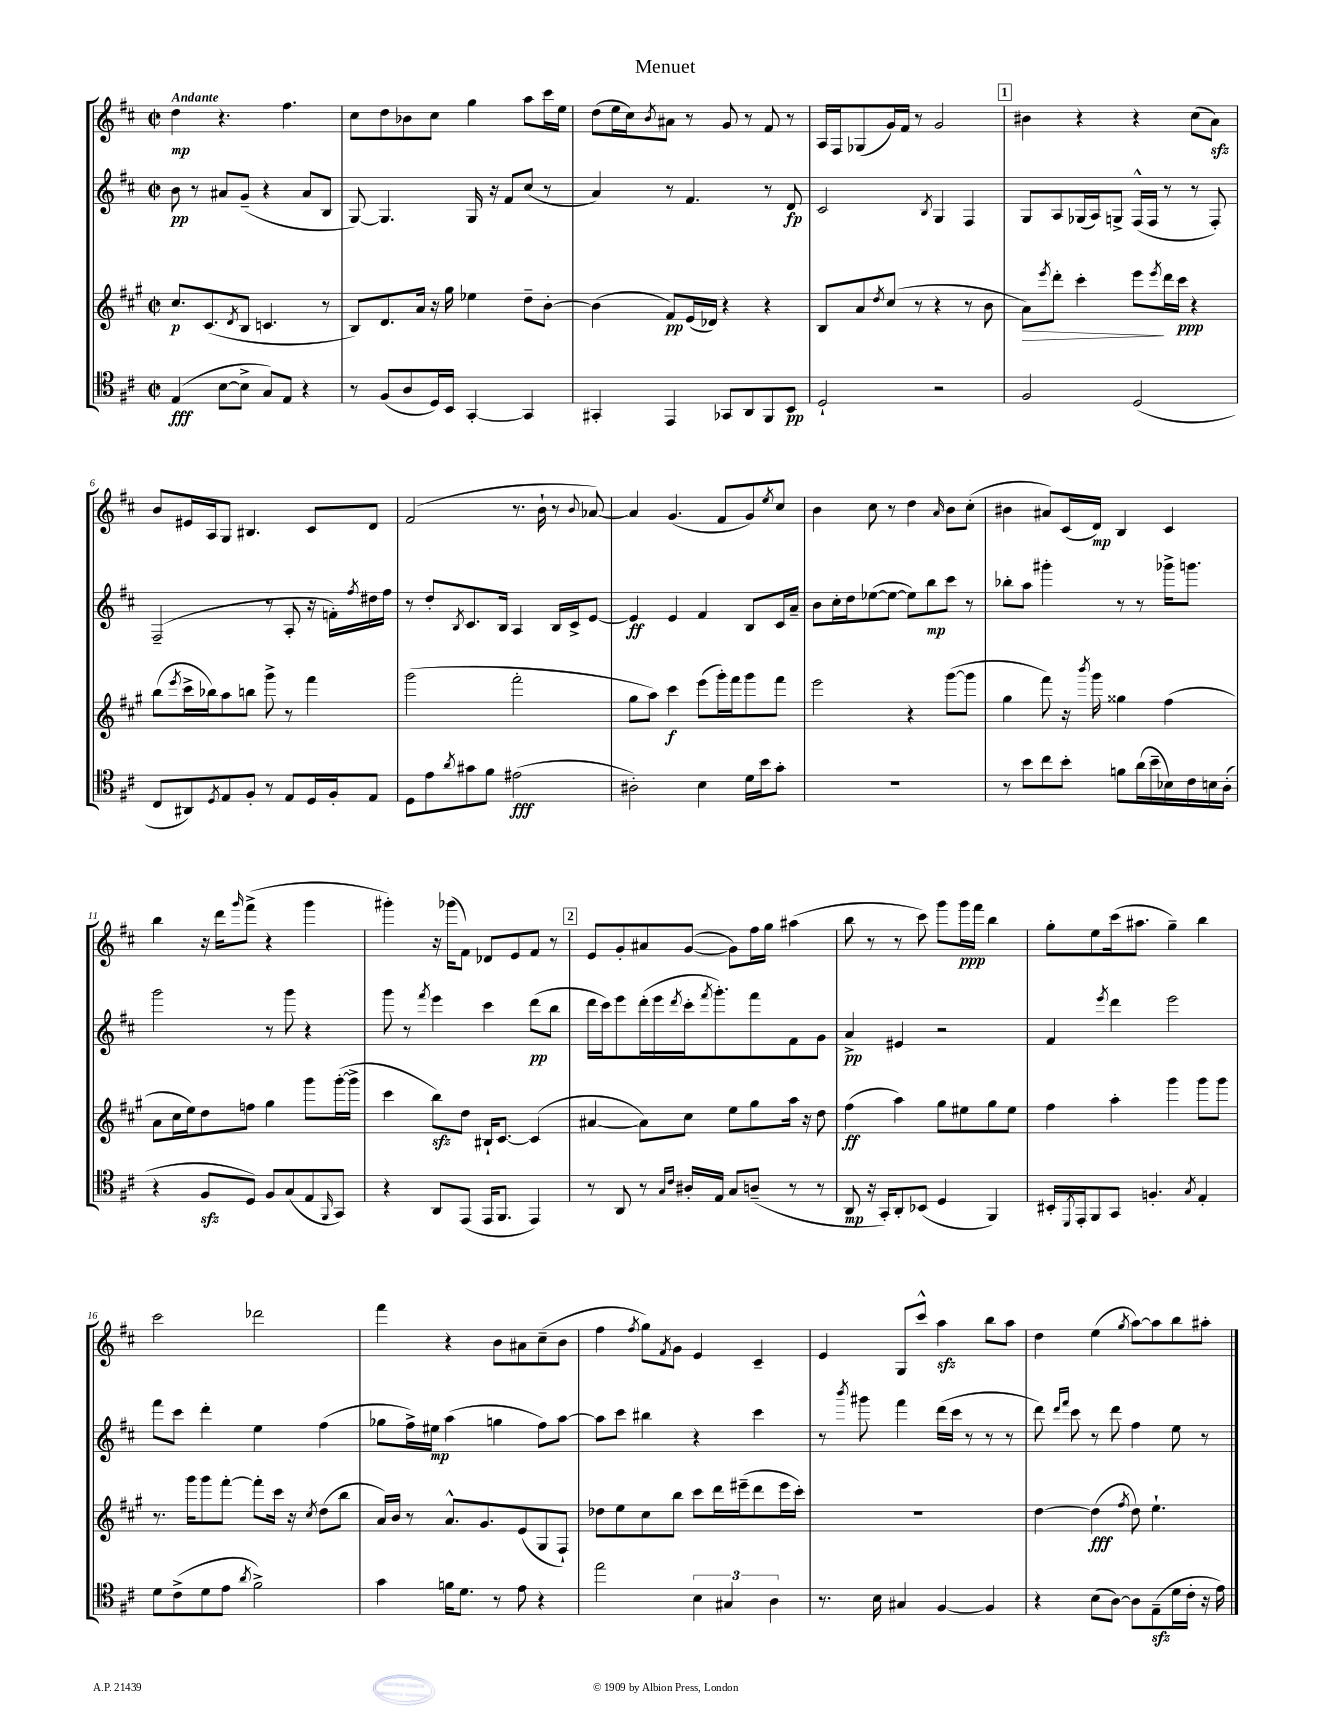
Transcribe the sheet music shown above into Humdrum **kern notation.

**kern	**kern	**kern	**kern
*staff4	*staff3	*staff2	*staff1
*clefC4	*clefG2	*clefG2	*clefG2
*k[f#c#]	*k[f#c#g#]	*k[f#c#]	*k[f#c#]
*M2/2	*M2/2	*M2/2	*M2/2
*met(c|)	*met(c|)	*met(c|)	*met(c|)
(4E	8.cc#	8b	4dd
.	.	8r	.
.	(8.c#	.	.
[8B	.	8a#	4.r
.	8qd	.	.
8B^]	8B	(8g~	.
8G)	4.c	4r	.
8E	.	.	4.ff#
4r	.	8a#	.
.	8r	8B	.
=	=	=	=
8r	8B)	[8G)	8cc#
(8F#	8.d	4.G]	8dd
8A	.	.	8b-
.	16a	.	.
16D)	16r	.	8cc#
16BB	16gg#	.	.
[4GG'	4ee-	16G	4gg
.	.	16r	.
.	.	8f#	.
4GG]	8dd~	(8cc#	8aa
.	[8b'	8r	16ccc#
.	.	.	16ee
=	=	=	=
4GG#'	(4b]	4a)	(8dd
.	.	.	16ee
.	.	.	16cc#)
.	.	.	8qb
4EE	8f#)	8r	8a#
.	(16e	4.f#	8r
.	16d-)	.	.
8GG-	4r	.	8g
8AA	.	.	8r
8FF#	4r	8r	8f#
8BB	.	8d	8r
=	=	=	=
2D`	8B	2c#	16A
.	.	.	16F#
.	8a	.	(8G-
.	8qdd	.	.
.	(8cc#	.	16g)
.	.	.	16f#
.	8r	.	8r
.	.	8qB	.
2r	4r	4G	2g
.	8r	4F#	.
.	8b	.	.
=	=	=	=
2F#	8a)	8G	4b#
.	8qeee	.	.
.	8ddd'	8A	.
.	4ccc#'	(16G-	4r
.	.	16A)	.
.	.	8G^	.
(2D	8eee	(16F#^^	4r
.	.	16F#	.
.	8qeee	.	.
.	16ddd	8r	.
.	16ccc#	.	.
.	4r	8r	(8cc#
.	.	8F#')	8a)
=	=	=	=
8C#	(8bb	(2F#~	8b
.	8qeee	.	.
8AA#)	16ccc#^	.	16e#
.	16bb-)	.	16A
8qD	.	.	.
8E	8aa	.	8G
8F#'	8bb	.	4.B#
8r	8ggg#^	8r	.
8E	8r	8A'	.
16D	4fff#	16r	8c#
16F#'	.	16f')	.
.	.	8qff#	.
8E	.	16dd#	8d
.	.	16ff#	.
=	=	=	=
8D	(2ggg#	8r	(2f#
8e	.	8dd'	.
8qa	.	8qB	.
8g#	.	8.c#	.
8f#	.	.	.
.	.	16B	.
(2e#	2fff#'	4A	8.r
.	.	.	16b`
.	.	16B	8r
.	.	16c#^	.
.	.	.	8qqb
.	.	[8e	[8a-)
=	=	=	=
2A#')	8gg#	4e]	4a-]
.	8aa)	.	.
.	4ccc#	4e	(4.g
4B	(8eee	4f#	.
.	16ggg#')	.	8f#
.	16fff#	.	.
16d	8ggg#	8B	8g)
16b	.	.	.
.	.	.	8qee
8g'	8fff#	16c#	8cc#
.	.	16a~	.
=	=	=	=
1r	2eee	8b	4b
.	.	16cc#'	.
.	.	16dd	.
.	.	([8ee-	8cc#
.	.	8ee-_	8r
.	4r	8ee-])	4dd
.	.	8bb	.
.	.	.	16qqa
.	([8ggg#	8ccc#	8b
.	8ggg#]	8r	(8cc#'
=	=	=	=
8r	4gg#	8bb-'	4b#
8b	.	8aa	.
8cc#	8fff#)	4ggg#'	8a#)
8b'	16r	.	(16c#
.	8qbbb	.	.
.	16ggg#	.	16d)
8f	4gg##	8r	4B
(16a	.	8r	.
16b~	.	.	.
16B-)	(4ff#	16ggg-^	4c#
16c#	.	8.ggg	.
16B	.	.	.
(16A'	.	.	.
=	=	=	=
4r	8a	2ggg	4bb
.	16cc#	.	.
.	16ee)	.	.
8F#	8dd	.	16r
.	.	.	16ddd
.	.	.	16qqggg
8D)	8ff	.	(8fff#^
8F#	4gg#	8r	4r
(8G	.	8ggg	.
8E	8ggg#	4r	4ggg
16qqFF#	.	.	.
8GG)	([16ggg#'	.	.
.	16ggg#^]	.	.
=	=	=	=
4r	4ccc#	8ggg	4ggg#')
.	.	8r	.
.	.	8qfff#	.
8AA	8bb)	4eee	16r
.	.	.	(16ggg-
(8EE	8dd	.	8f#)
16EE	16B#`	4ccc#	8d-
8.FF#	[8.c#	.	.
.	.	.	8e
4EE)	(4c#]	(8ddd	8f#
.	.	8bb	8r
=	=	=	=
8r	[4a#	16ddd	8e
.	.	16ccc#)	.
8AA	.	8eee	8g'
8r	8a#])	(16ddd'	8a#
.	.	16eee	.
16qqG	.	.	.
16qqc#	.	8qddd	.
16A#'	8cc#	16ccc#'	([8g
.	.	8qfff#	.
16E	.	8.ggg')	.
8G	8ee	.	8g])
(8A~	8gg#	8fff#	16ff#
.	.	.	16gg
8r	16aa	8f#	(4aa#
.	16r	.	.
8r	8dd	8g	.
=	=	=	=
8AA	(4ff#	4a^	8bb
16r	.	.	8r
16GG')	.	.	.
8AA'	4aa)	4e#	8r
(8BB-	.	.	8ccc#)
4D	8gg#	2r	8ggg
.	8ee#	.	16ggg
.	.	.	16fff#
4FF#)	8gg#	.	4bb
.	8ee#	.	.
=	=	=	=
16BB#'	4ff#	4f#	8gg'
8qDD	.	.	.
16EE'	.	.	.
8FF#	.	.	8ee
.	.	8qeee	.
8GG	4aa'	4ddd	(16ccc#
.	.	.	8.aa#
4.F'	.	.	.
.	4ggg#	2eee	4gg~)
8qG	.	.	.
4E'	8ggg#	.	4bb
.	8ggg#	.	.
=	=	=	=
8d	8.r	8fff#	2ccc#
(8c#^	.	8ccc#	.
.	16ggg#	.	.
8d	8ggg#	4ddd'	.
8e	[8fff#'	.	.
8qa	.	.	.
2f#^)	8fff#']	4ee	2ddd-
.	16ccc#	.	.
.	16r	.	.
.	8qcc#	.	.
.	(8dd	(4ff#	.
.	8bb	.	.
=	=	=	=
4g	16a)	8gg-	4fff#
.	16b	.	.
.	8r	16ff#^)	.
.	.	16ee#	.
16f	8.a^^	(4aa	4r
8.d	.	.	.
.	8.g#	.	.
8r	.	4gg	8b
8e	(8e	.	8a#
4r	8G#	8ff#)	(8cc#~
.	8F#`)	[8aa	8b
=	=	=	=
2ee	8dd-	8aa]	4ff#
.	8ee	8ccc#	.
.	.	.	8qff#
.	8cc#	4bb#	8gg)
.	.	.	8qf#
.	8bb	.	8g
6B	8ccc#	4r	4e
.	16ddd	.	.
6G#	.	.	.
.	(16eee#~	.	.
.	8ddd	4ccc#	4c#~
6A	.	.	.
.	16eee#	.	.
.	16ccc#')	.	.
=	=	=	=
8.r	1r	8r	4e
.	.	8qbbb	.
.	.	8ggg#	.
16B	.	.	.
4G#	.	4fff#	8G
.	.	.	8ccc#^^
[4F#	.	(16ddd	4aa
.	.	16ccc#	.
.	.	8r	.
4F#]	.	8r	8bb
.	.	8r	8aa
=	=	=	=
4r	[4dd	8ddd)	4dd
.	.	16qqddd	.
.	.	16qqfff#	.
.	.	8ccc#	.
(8B	(4dd]	8r	(4ee
[8A)	.	8ddd	.
.	8qff#	.	8qgg
8A]	8dd)	4ff#	[8aa)
(8E~	4.ee`	.	8aa]
16d	.	8ee	8bb
16c#'	.	.	.
16r	.	8r	8aa#'
16e)	.	.	.
==	==	==	==
*-	*-	*-	*-
